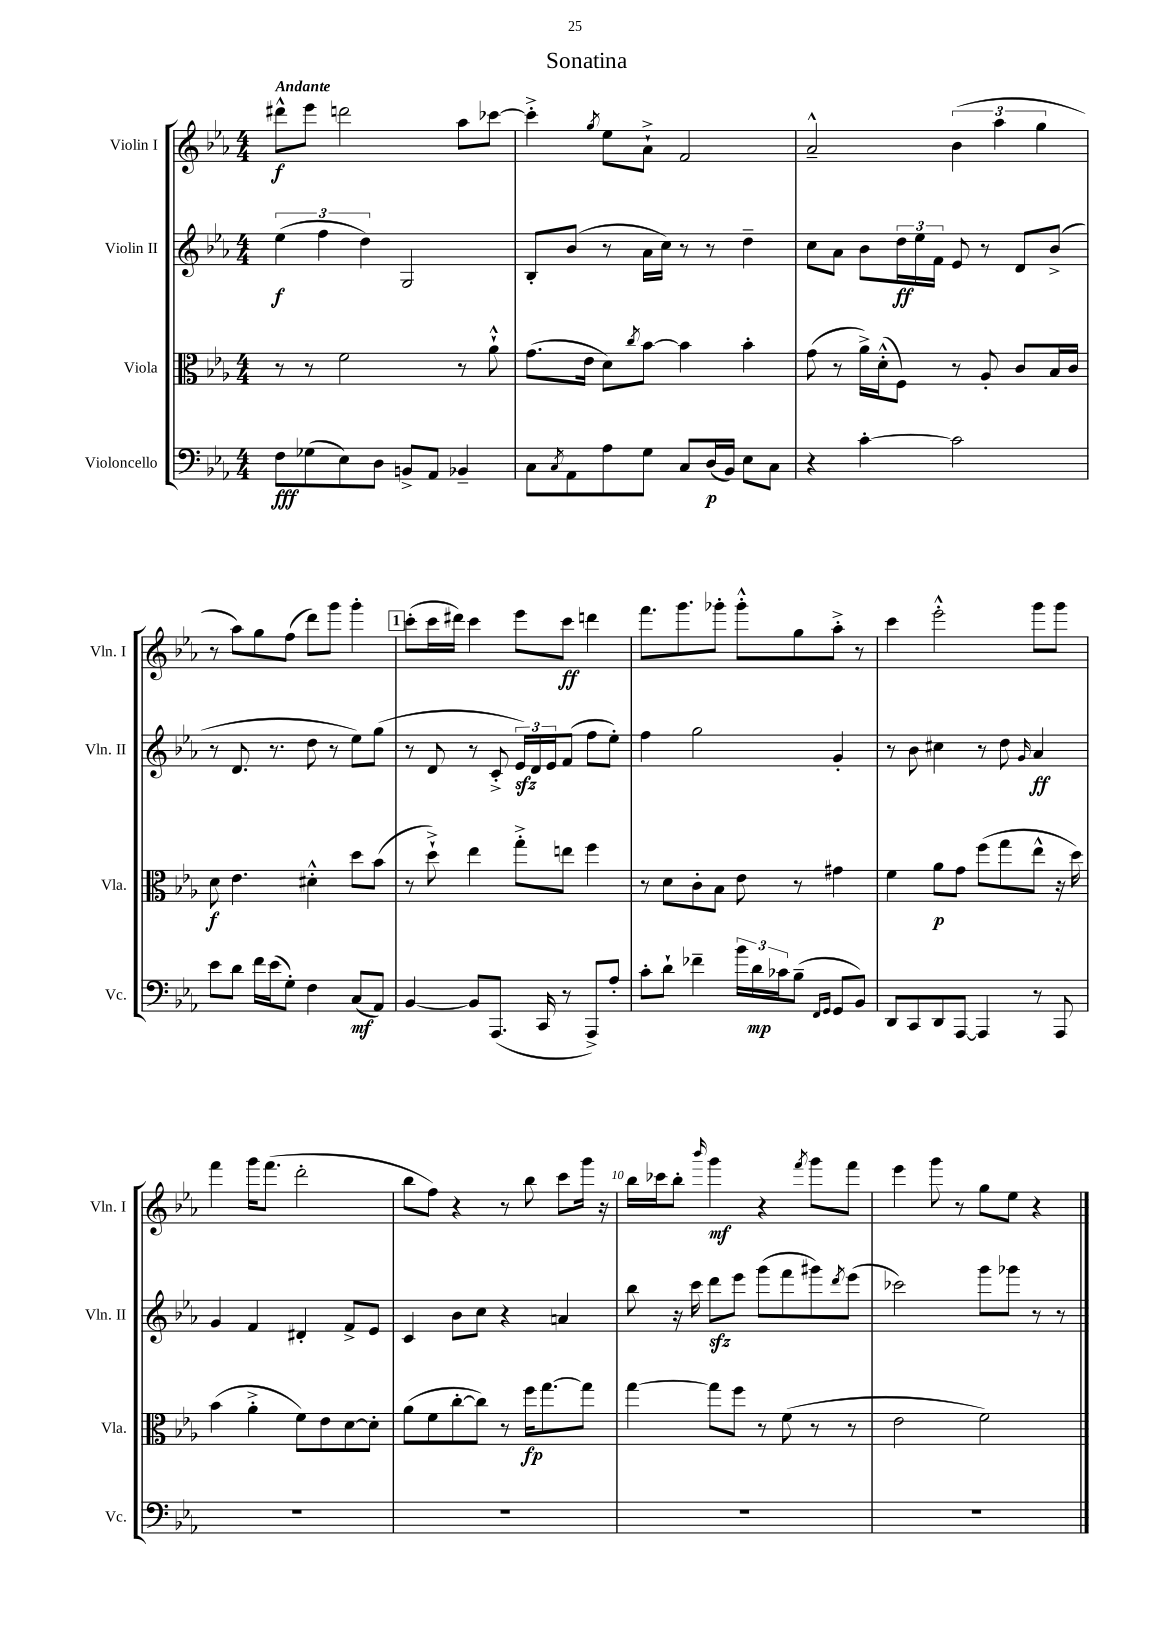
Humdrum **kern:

**kern	**dynam	**kern	**dynam	**kern	**dynam	**kern	**dynam
*part4	*part4	*part3	*part3	*part2	*part2	*part1	*part1
*staff4	*staff4	*staff3	*staff3	*staff2	*staff2	*staff1	*staff1
*I"Violoncello	*	*I"Viola	*	*I"Violin II	*	*I"Violin I	*
*I'Vc.	*	*I'Vla.	*	*I'Vln. II	*	*I'Vln. I	*
*clefF4	*	*clefC3	*	*clefG2	*	*clefG2	*
*k[b-e-a-]	*	*k[b-e-a-]	*	*k[b-e-a-]	*	*k[b-e-a-]	*
*M4/4	*	*M4/4	*	*M4/4	*	*M4/4	*
=1	=1	=1	=1	=1	=1	=1	=1
!	!	!	!	!	!	!LO:TX:a:B:t=Andante	!
8F\L	fff	8r	.	(6ee-\	f	8ddd#X^^\L	f
(8G-X\	.	8r	.	.	.	8eee-\J	.
.	.	.	.	6ff\	.	.	.
8E-\)	.	2f\	.	.	.	2dddn\	.
.	.	.	.	6dd\)	.	.	.
8D\J	.	.	.	.	.	.	.
8BBn^/L	.	.	.	2G/	.	.	.
8AA-/J	.	.	.	.	.	.	.
4BB-X~/	.	8r	.	.	.	8aa-\L	.
.	.	8a-`^^\	.	.	.	[8ccc-X\J	.
=2	=2	=2	=2	=2	=2	=2	=2
8C\L	.	(8.g\L	.	8B-'/L	.	4ccc-'^\]	.
8qC/	.	.	.	.	.	.	.
8AA-\	.	.	.	(8b-/J	.	.	.
.	.	16e-\Jk	.	.	.	.	.
.	.	.	.	.	.	8qgg/	.
8A-\	.	8d\L)	.	8r	.	8ee-\L	.
.	.	8qcc/	.	.	.	.	.
8G\J	.	[8b-\J	.	16a-\LL	.	8a-`^\J	.
.	.	.	.	16cc\JJ)	.	.	.
8C/L	.	4b-\]	.	8r	.	2f/	.
(16D/L	p	.	.	8r	.	.	.
16BB-/JJ)	.	.	.	.	.	.	.
8E-\L	.	4b-'\	.	4dd~\	.	.	.
8C\J	.	.	.	.	.	.	.
=3	=3	=3	=3	=3	=3	=3	=3
4r	.	(8g\	.	8cc\L	.	2a-~^^/	.
.	.	8r	.	8a-\J	.	.	.
[4c'\	.	16a-^\LL)	.	8b-\L	.	.	.
.	.	(16d'^^\J	.	.	.	.	.
.	.	8F\J)	.	24dd\L	ff	.	.
.	.	.	.	24ee-\	.	.	.
.	.	.	.	24f\JJ	.	.	.
2c\]	.	8r	.	8e-/	.	(6b-\	.
.	.	8A-'/	.	8r	.	.	.
.	.	.	.	.	.	6aa-\	.
.	.	8c/L	.	8d/L	.	.	.
.	.	.	.	.	.	6gg\	.
.	.	16B-/L	.	(8b-^/J	.	.	.
.	.	16c/JJ	.	.	.	.	.
!!LO:LB:g=z
=4	=4	=4	=4	=4	=4	=4	=4
8e-\L	.	8d\	f	8r	.	8r	.
8d\J	.	4.e-\	.	8.d/	.	8aa-\L)	.
16f\LL	.	.	.	.	.	8gg\	.
(16e-\J	.	.	.	8.r	.	.	.
8G'\J)	.	.	.	.	.	(8ff\J	.
4F\	.	4d#X'^^\	.	8dd\	.	8ddd\L)	.
.	.	.	.	8r	.	8ggg\J	.
(8C/L	mf	8dd\L	.	8ee-\L)	.	4ggg'\	.
8AA-/J)	.	(8b-\J	.	(8gg\J	.	.	.
!!LO:REH:place=s1:t=1
=5	=5	=5	=5	=5	=5	=5	=5
[4BB-/	.	8r	.	8r	.	(8ccc'\L	.
.	.	8dd`^\)	.	8d/	.	16ccc\L	.
.	.	.	.	.	.	16ddd#X\JJ)	.
8BB-/L]	.	4ee-\	.	8r	.	4ccc\	.
(8.AAA-/J	.	.	.	8c'^/	.	.	.
.	.	8gg'^\L	.	24e-zz/LL)	.	8eee-\L	.
.	.	.	.	24d/	.	.	.
16CC/	.	.	.	.	.	.	.
.	.	.	.	24e-/J	.	.	.
8r	.	8een\J	.	(8f/J	.	8ccc\J	ff
8AAA-^/L)	.	4ff\	.	8ff\L	.	4dddn\	.
8A-'/J	.	.	.	8ee-'\J)	.	.	.
=6	=6	=6	=6	=6	=6	=6	=6
8c'\L	.	8r	.	4ff\	.	8.fff\L	.
8d`\J	.	8d\L	.	.	.	.	.
.	.	.	.	.	.	8.ggg\	.
4f-X~\	.	8c'\	.	2gg\	.	.	.
.	.	8B-\J	.	.	.	8ggg-X'\J	.
24b-\LL	.	8e-\	.	.	.	8ggg-'^^\L	.
24d\	mp	.	.	.	.	.	.
24c-X\J	.	.	.	.	.	.	.
(8B-~\J	.	8r	.	.	.	8gg\	.
16qqFF/LL	.	.	.	.	.	.	.
16qqGG/JJ	.	.	.	.	.	.	.
8GG/L	.	4g#X\	.	4g'/	.	8aa-'^\J	.
8BB-/J)	.	.	.	.	.	8r	.
=7	=7	=7	=7	=7	=7	=7	=7
8DD/L	.	4f\	.	8r	.	4ccc\	.
8CC/	.	.	.	8b-\	.	.	.
8DD/	.	8a-\L	p	4cc#X\	.	2eee-'^^\	.
[8AAA-/J	.	8g\J	.	.	.	.	.
4AAA-/]	.	(8ff\L	.	8r	.	.	.
.	.	8gg\	.	8dd\	.	.	.
.	.	.	.	16qqg/	.	.	.
8r	.	8ee-^^\J	.	4a-/	ff	8ggg\L	.
8AAA-/	.	16r	.	.	.	8ggg\J	.
.	.	16dd\)	.	.	.	.	.
!!LO:LB:g=z
=8	=8	=8	=8	=8	=8	=8	=8
1r	.	(4b-\	.	4g/	.	4fff\	.
.	.	4a-'^\	.	4f/	.	16ggg\KL	.
.	.	.	.	.	.	(8.fff\J	.
.	.	8f\L)	.	4d#X'/	.	2ddd'\	.
.	.	8e-\	.	.	.	.	.
.	.	[8d\	.	8f^/L	.	.	.
.	.	8d'\J]	.	8e-/J	.	.	.
=9	=9	=9	=9	=9	=9	=9	=9
1r	.	(8a-\L	.	4c/	.	8bb-\L	.
.	.	8f\	.	.	.	8ff\J)	.
.	.	[8cc'\	.	8b-\L	.	4r	.
.	.	8cc\J])	.	8cc\J	.	.	.
.	.	8r	.	4r	.	8r	.
.	.	16ff\KL	fp	.	.	8bb-\	.
.	.	[8.gg\	.	.	.	.	.
.	.	.	.	4an/	.	8ccc\L	.
.	.	8gg\J]	.	.	.	16ggg\Jk	.
.	.	.	.	.	.	16r	.
=10	=10	=10	=10	=10	=10	=10	=10
1r	.	[4gg\	.	8bb-\	.	16bb-\LL	.
.	.	.	.	.	.	16ccc-X\J	.
.	.	.	.	16r	.	8bb-'\J	.
.	.	.	.	16ccc\	.	.	.
.	.	.	.	.	.	16qqbbb-/	.
.	.	8gg\L]	.	8dddzz\L	.	4ggg\	mf
.	.	8ff\J	.	8eee-\J	.	.	.
.	.	8r	.	(8ggg\L	.	4r	.
.	.	(8f\	.	8fff\	.	.	.
.	.	.	.	.	.	8qfff/	.
.	.	8r	.	8ggg#X\)	.	8ggg\L	.
.	.	.	.	8qddd/	.	.	.
.	.	8r	.	(8eee-\J	.	8fff\J	.
=11	=11	=11	=11	=11	=11	=11	=11
1r	.	2e-\	.	2ccc-X\)	.	4eee-\	.
.	.	.	.	.	.	8ggg\	.
.	.	.	.	.	.	8r	.
.	.	2f\)	.	8ggg\L	.	8gg\L	.
.	.	.	.	8ggg-X\J	.	8ee-\J	.
.	.	.	.	8r	.	4r	.
.	.	.	.	8r	.	.	.
==	==	==	==	==	==	==	==
*-	*-	*-	*-	*-	*-	*-	*-
